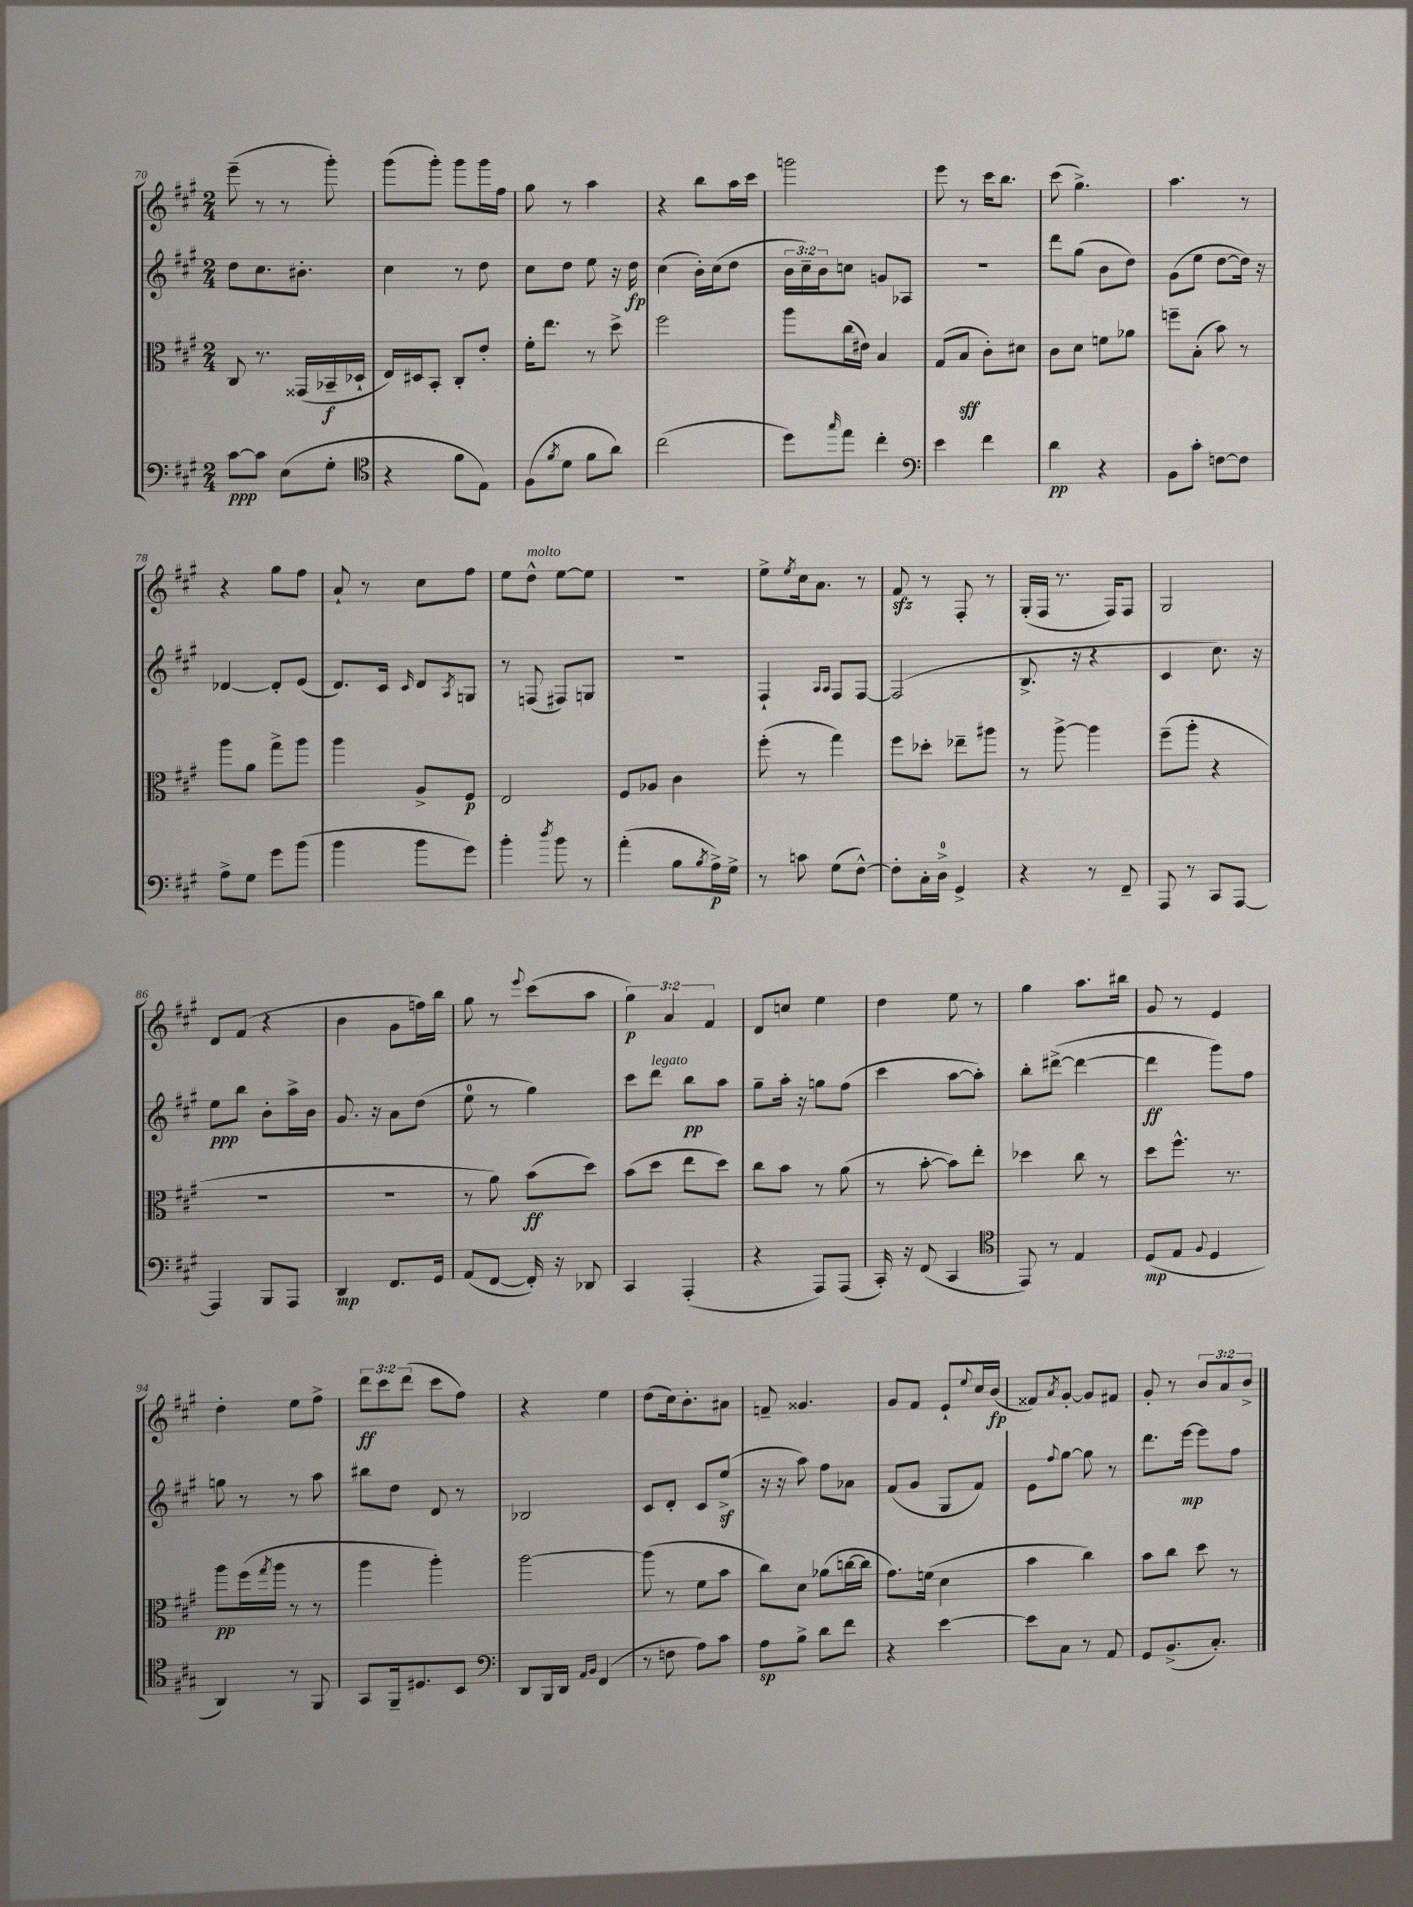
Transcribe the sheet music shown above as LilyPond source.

<<
\new StaffGroup <<
\new Staff = "s0" {
    \clef treble \key a \major \numericTimeSignature \time 2/4 \override Staff.TupletNumber.text = #tuplet-number::calc-fraction-text
    e'''8--( r8 r8 gis'''8-.) |
    gis'''8( gis'''8-.) gis'''8 gis'''16 fis''16 |
    gis''8 r8 a''4 |
    r4 b''8 a''16 cis'''16 |
    g'''2 |
    e'''8 r8 cis'''16 b''8. |
    cis'''8( gis''4.->) |
    a''4. r8 |
    r4 gis''8 fis''8 |
    a'8-! r8 cis''8 fis''8 |
    e''8 d''8-^^\markup { \italic "molto" } e''8~ e''8 |
    R2 |
    e''8-> \acciaccatura { e''8 } cis''16 a'8. r8 |
    fis'8\sfz r8 fis8-. r8 |
    gis16-.( fis16 r8. fis16) fis8 |
    gis2 |
    d'8 fis'8( r4 |
    b'4 gis'8 f''16) b''16 |
    gis''8 r8 \appoggiatura { e'''8 } cis'''8( a''8 |
    \tuplet 3/2 { gis''4\p) a'4 fis'4 } |
    d'8 c''8 e''4 |
    d''4 e''8 r8 |
    gis''4 a''8. bis''16 |
    gis'8 r8 e'4 |
    d''4-. e''8 fis''8-> |
    \tuplet 3/2 { d'''8\ff cis'''8 d'''8( } cis'''8 fis''8) |
    r4 e''4 |
    d''8( cis''16) b'8.-. ais'8 |
    f'8-- gisis'4. |
    gis'8 fis'8 e'8-! \appoggiatura { e''8 } cis''16 b'16\fp( |
    fisis'8) \acciaccatura { a'8 } gis'8~-. gis'8 fis'8 |
    gis'8-. r8 \tuplet 3/2 { b'8 a'8 b'8-> } \bar "|." |
}
\new Staff = "s1" {
    \clef treble \key a \major \numericTimeSignature \time 2/4 \override Staff.TupletNumber.text = #tuplet-number::calc-fraction-text
    d''8 cis''8. bis'8.-. |
    cis''4 r8 d''8 |
    cis''8 d''8 e''8 r16 d''16\fp |
    cis''4( b'16-.) cis''16( d''8 |
    \tuplet 3/2 { b'16 cis''16--) b'16 } c''8 g'8 aes8 |
    R2 |
    d'''8 gis''8( b'8 d''8) |
    gis'8( e''8 d''8~ d''16) r16 |
    des'4~ des'8-. e'8( |
    d'8.) cis'16 \grace { cis'16 } d'8 \acciaccatura { a8 } g8 |
    r8 f8( fis8) g8 |
    R2 |
    fis4-! \grace { a16 a16 } fis8 fis8~ |
    fis2( |
    b8.-> r16 r4 |
    cis'4 cis''8.) r16 |
    e''8\ppp b''8 b'8-. a''16-> b'16 |
    gis'8. r16 a'8 d''8( |
    e''8-0 r8 gis''4) |
    cis'''8 d'''8^\markup { \italic "legato" } b''8\pp a''8 |
    gis''8-- a''16-. r16 g''8 fis''8( |
    cis'''4 a''8~ a''8-.) |
    b''8-. dis'''8~->( dis'''4~ |
    dis'''4\ff gis'''8) fis''8 |
    g''8 r8 r8 a''8 |
    bis''8 d''8 d'8 r8 |
    bes2 |
    cis'8 d'8-. cis'8 e''8->\sf( |
    r16 r16 a''8) fis''8 aes'8 |
    fis'8( gis'8 gis8 fis'8) |
    e'8 \appoggiatura { fis''8 } gis''8~ gis''8 r8 |
    d'''8. e'''16~\mp e'''8 fis''8 \bar "|." |
}
\new Staff = "s2" {
    \clef alto \key a \major \numericTimeSignature \time 2/4
    cis8 r8. gisis,16( bes,16--\f des16-! |
    e16) dis16 b,8-. cis8-. e'8-. |
    fis'16-. e''8. r8 d''8-> |
    fis''2 |
    a''8 cis''16( eis'16) b4 |
    gis8( b8\sff cis'8-.) dis'8 |
    cis'8 d'8 f'8 aes'8 |
    f''8-- b8-.( b'8) r8 |
    a''8 a'8 gis''8-> a''8 |
    a''4 a8-> fis8\p |
    e2 |
    fis8 aes8 cis'4 |
    fis''8-.( r8 gis''4) |
    fis''8 des''8-. ees''8-- ais''8 |
    r8 a''8~-> a''4 |
    fis''8--( a''8-. r4 |
    R2 |
    r2 |
    r8 a'8) b'8\ff( d''8) |
    b'8( d''8 e''8 d''8) |
    cis''8 b'8 r8 a'8( |
    r8 b'8~-. b'8) e''8-. |
    des''4 cis''8 r8 |
    d''8 fis''8.-^ r8. |
    a''8\pp fis''16( \acciaccatura { gis''8 } a''16 r8 r8 |
    a''4 a''4-.) |
    a''2~ |
    a''8( r8 fis'8 b'8 |
    cis''8) d'8 aes'8( c''16~ c''16 |
    gis'8.) f'16( d'4 |
    b'4 cis''4) |
    b'8 cis''8 d''8 r8 \bar "|." |
}
\new Staff = "s3" {
    \clef bass \key a \major \numericTimeSignature \time 2/4
    cis'8~\ppp cis'8 e8( gis8-. |
    \clef tenor r4 fis'8 e8) |
    fis8( \acciaccatura { fis'8 } d'8 fis'8 a'8) |
    cis''2( |
    d''8) \grace { gis''16 } e''8 cis''4-. |
    \clef bass e'4 fis'4 |
    d'4\pp r4 |
    b,8 cis'8-. f8~ f8 |
    a8-> gis8 gis'8 b'8( |
    b'4 b'8 gis'8) |
    b'4-. \acciaccatura { d''8 } b'8 r8 |
    a'4-.( b8 \acciaccatura { b8 } a16->\p) gis16-> |
    r8 c'8 gis8( fis8~-^) |
    fis8-. cis16-. d16-0-> gis,4-> |
    r4 r8 fis,8-- |
    a,,8 r8 cis,8 a,,8~ |
    a,,4 b,,8 a,,8 |
    d,4\mp fis,8. gis,16 |
    a,8( fis,8~ fis,16-.) r16 des,8 |
    cis,4 a,,4-.( |
    r4 a,,8) a,,8( |
    cis,16-.) r16 fis,8( cis,4 |
    \clef tenor e,8) r8 e4 |
    d8\mp( e8 \appoggiatura { fis8 } d4 |
    a,4) r8 fis,8 |
    gis,8 fis,16-- dis8. b,8 |
    \clef bass d,8 b,,16 d,16 \grace { a,16 b,16 } fis,4( |
    r8 f8 a8) cis'8 |
    a8\sp b8-> d'8 fis'8 |
    r4 e'4~ |
    e'8 cis8 r8 a,8 |
    gis,8 b,8.->( cis8.-.) \bar "|." |
}
>>
>>
\layout { \context { \Score currentBarNumber = #70 } }
